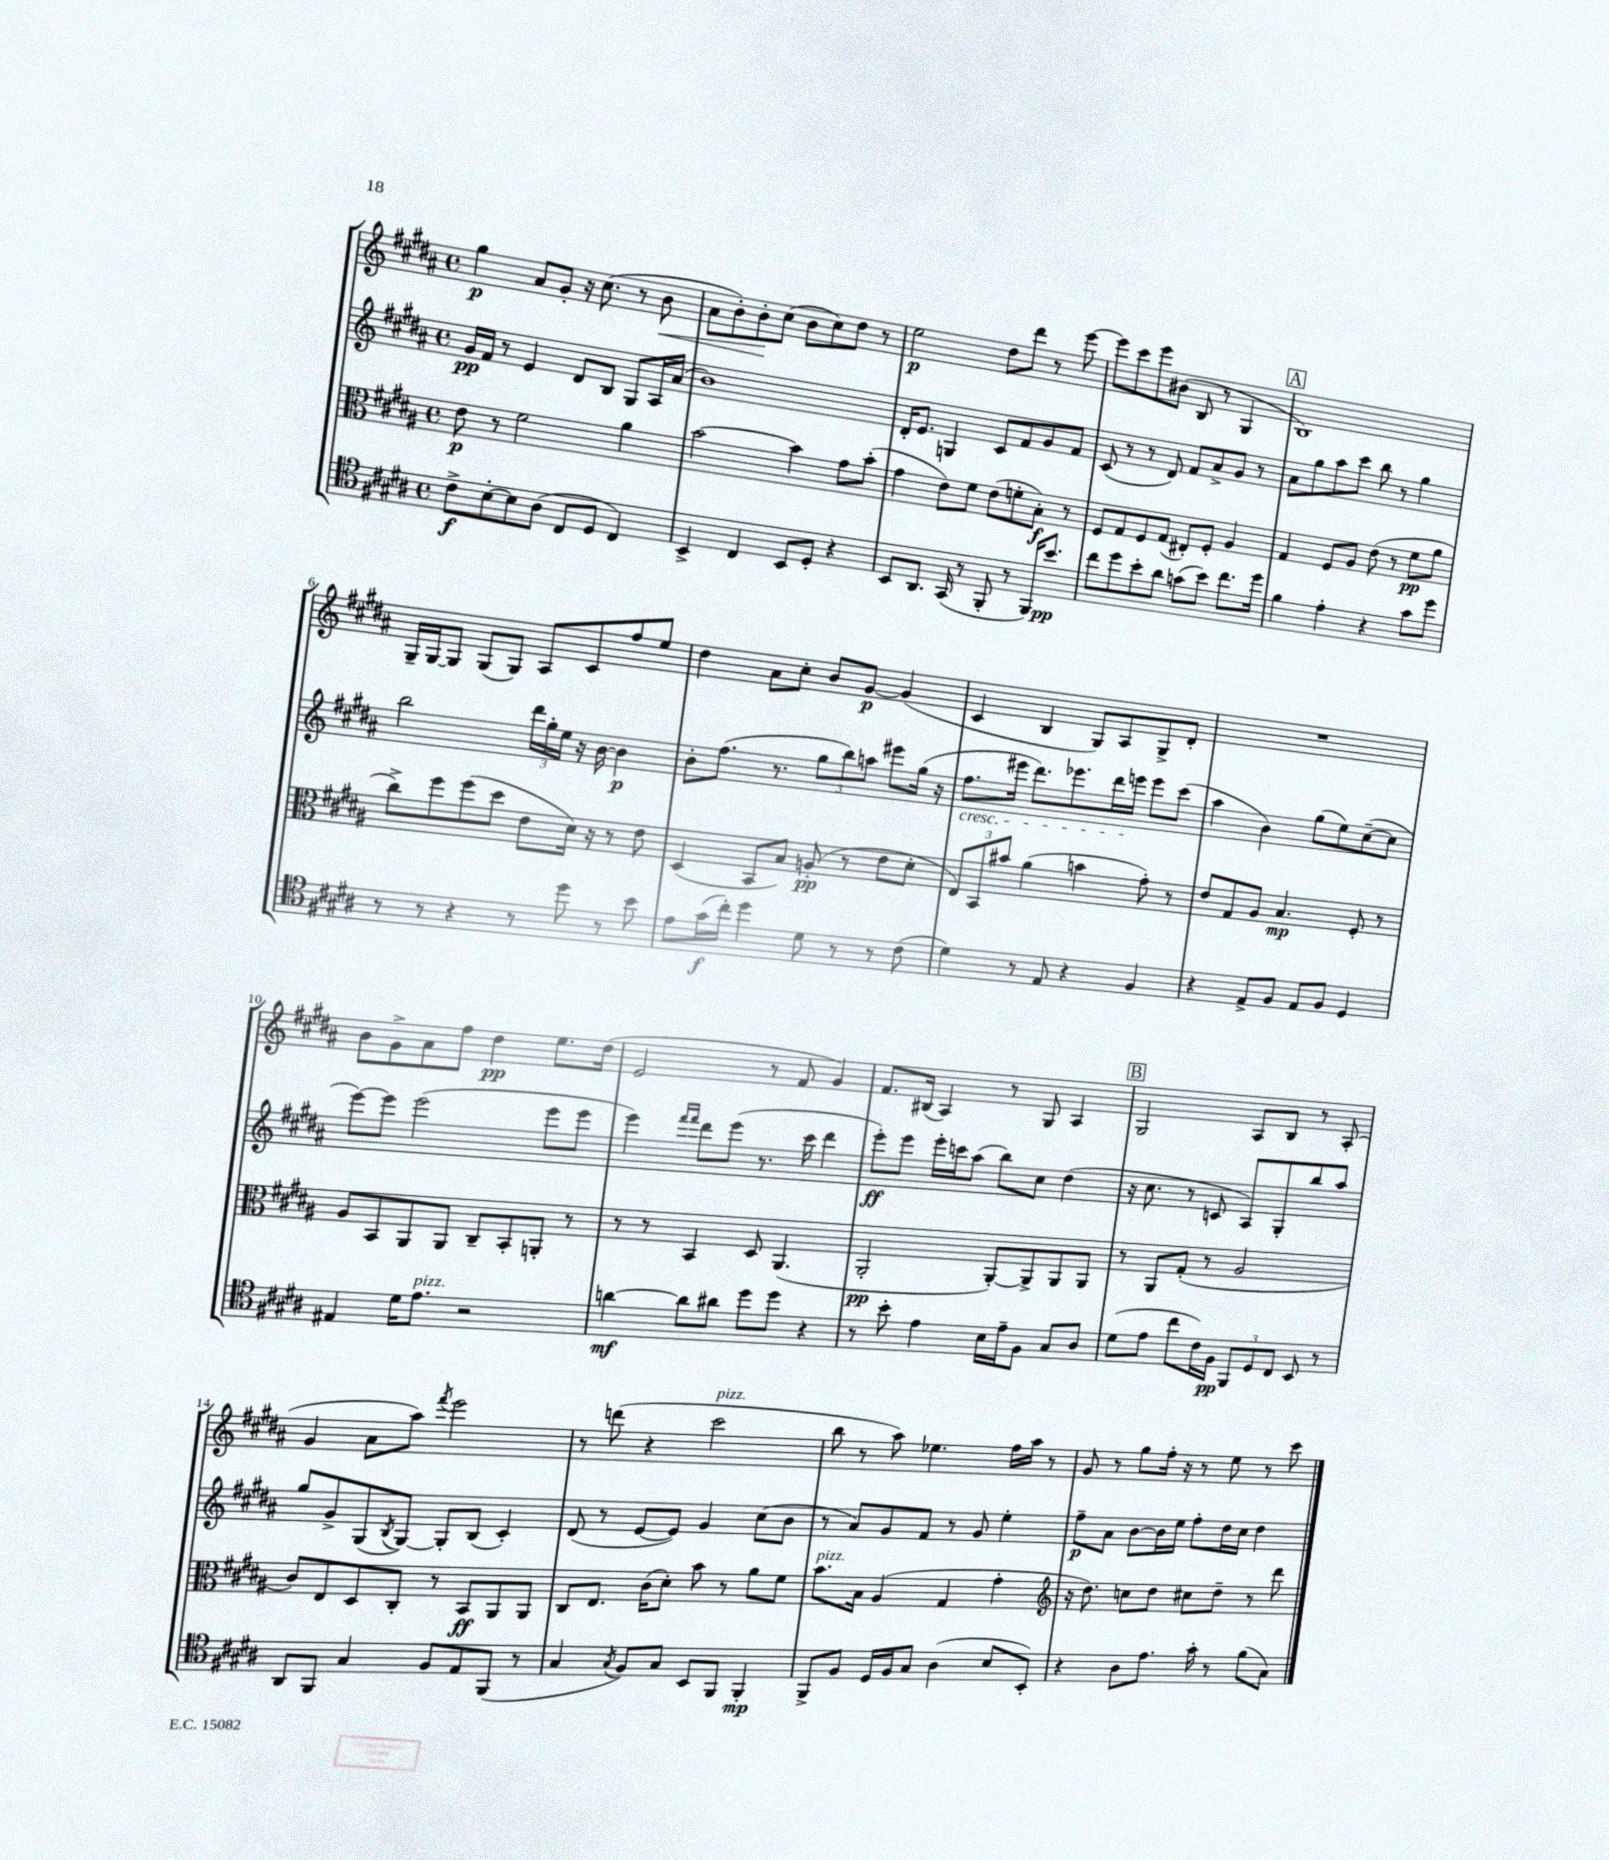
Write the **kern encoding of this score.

**kern	**kern	**kern	**kern
*staff4	*staff3	*staff2	*staff1
*clefC4	*clefC3	*clefG2	*clefG2
*k[f#c#g#d#a#]	*k[f#c#g#d#a#]	*k[f#c#g#d#a#]	*k[f#c#g#d#a#]
*M4/4	*M4/4	*M4/4	*M4/4
*met(c)	*met(c)	*met(c)	*met(c)
8c#^	8e	16g#	4gg#
.	.	16f#	.
[8B'	8r	8r	.
8B]	2f#	4e	8a#
(8A#	.	.	8g#'
8C#	.	8d#	16r
.	.	.	(8.cc#
8D#	.	8B	.
4C#)	4a#	8G#	8r
.	.	16A#	8b
.	.	(16a#	.
=	=	=	=
4BB^	[2b	1b)	8a#
.	.	.	8b')
4C#	.	.	8b'
.	.	.	(8cc#
8BB	4b]	.	8b
8D#'	.	.	8cc#)
4r	8g#	.	8dd#
.	(8b'	.	8r
=	=	=	=
8BB	4g#	16d#'	2ee
.	.	8.e	.
8.AA#	.	.	.
.	8e)	4G	.
(16GG#	.	.	.
8r	8f#	.	.
8FF#'	(8e	8c#	8dd#
8r	8f'	8f#	8ddd#
16FF#)	8B')	8g#	8r
8.b	.	.	.
.	8r	8f#	[8eee
=	=	=	=
8cc#	8F#	(8c#	8eee]
8dd#	8G#	8r	8ccc#
8b'	8F#	8r	8eee
8a#	(8G#	8d#)	(8b#
(8g	8E#')	8f#	8B
8b)	8F#'	8a#^	8r
8.cc#	4A#	8g#	4G#
.	.	8r	.
16dd#	.	.	.
=	=	=	=
4f#	4G#	8a#	1B)
.	.	8gg#	.
4e'	8F#	8aa#	.
.	8A#	8ccc#	.
4r	(8e	8bb	.
.	8r	8r	.
8g#	8f#	4gg#	.
8dd#	8a#	.	.
=	=	=	=
8r	8cc#^)	2bb	16G#~
.	.	.	[16G#
8r	8ff#	.	8G#]
4r	(8ff#	.	(8G#
.	8dd#	.	8G#)
8r	8e	24ddd#	8A#
.	.	24gg#'	.
.	.	24ee	.
8dd#	16d#)	16r	8c#
.	16r	[16b	.
8r	8r	4b]	8ff#
8b	8e	.	8ee
=	=	=	=
8e	(4D#	8b'	4dd#
(16g#	.	(8.ff#	.
16cc#')	.	.	.
4dd#	8BB	.	8a#
.	.	8.r	.
.	8B)	.	8cc#'
8d#	(8A'	12gg#	8b
.	.	12bb)	.
8r	8r	.	[8g#
.	.	12aa	.
8r	8e	8eee#	(4g#]
(8c#	8d#'	(16gg#	.
.	.	16r	.
=	=	=	=
4d#)	12E)	8.ff#	4c#
.	12BB	.	.
.	12b#	.	.
.	.	16eee#	.
8r	(4a#	8.ddd#)	4B
8E	.	.	.
.	.	8.eee-	.
4r	4b	.	8G#)
.	.	16ddd#	8A#
.	.	16eee	.
4F#	8g#')	8eee	8G#^
.	8r	(8ccc#	8d#'
=	=	=	=
4r	8e	4aa#	1r
.	8G#	.	.
8E^	8A#	4b)	.
8F#	4.B	.	.
8E	.	(8gg#	.
8F#	.	8ee)	.
4D#	8F#'	([8cc#~	.
.	8r	8cc#]	.
=	=	=	=
4E#	8A#	[8eee)	8b
.	8BB	8eee]	8g#^
16d#	8AA#	(2eee	8a#
8.e	.	.	.
.	8AA#	.	8ff#
2r	8C#~	.	4dd#
.	8BB'	.	.
.	8AA'	8eee	8.ee
.	8r	8eee	.
.	.	.	(16dd#
=	=	=	=
[4a	8r	4eee)	2e
.	8r	.	.
.	.	16qqfff#	.
.	.	16qqfff#	.
8a]	4BB	8ddd#	.
8a#	.	(8eee	.
8dd#	8D#	8.r	8r
8dd#	(4.AA#	.	8f#
.	.	16ccc#	.
4r	.	4ddd#	4g#)
=	=	=	=
8r	2AA#'	8eee')	8.f#
8b'	.	8eee	.
.	.	.	(16B#
4e	.	16eee'	4A#)
.	.	16ccc	.
.	.	(8aa#	.
16B	[8AA#')	8bb)	8r
16e~	.	.	.
8F#	8AA#^]	8cc#	8G#
8G#	8AA#	(4dd#	4A#
8A#	8AA#	.	.
=	=	=	=
(8d#	8r	16r	2G#
.	.	8.cc#	.
8e	8AA#	.	.
8cc#	(8G#'	8r	.
16c#)	8r	8c	.
16F#	.	.	.
12FF#	2A#	8A#)	8A#
12D#	.	.	.
.	.	8G#'	8B
12C#	.	.	.
8BB	.	8bb	8r
8r	.	8aa#	(8A#'
=	=	=	=
8AA#	8c#)	8gg#	4g#
8FF#	8E	8g#^	.
4G#	8D#	(8G#	8a#
.	.	8qB	.
.	8C#'	[8G#)	8aa#)
.	.	.	8qfff#
8F#	8r	8G#']	2eee
8E	8BB	(8B	.
(8FF#	8AA#	4c#')	.
8r	8AA#	.	.
=	=	=	=
4G#	8C#	(8d#	8r
.	8.E	8r	(8ddd
8qG#	.	.	.
8F#)	.	[8e	4r
.	(16c#	.	.
8G#	8d#')	8e])	.
8BB	8b	4g#	2ccc#
8FF#	8r	.	.
4FF#'	8a#	(8cc#	.
.	8f#	8b	.
=	=	=	=
8FF#^	8.b	8r	8bb
8F#	.	8a#)	8r
.	16B	.	.
16D#	(4A#	8g#	8aa#)
16F#	.	.	.
8G#	.	8f#	4.ee-
(4A#	4G#	8r	.
.	.	8g#	.
8B	4g#'	4ee'	16ff#
.	.	.	16aa#
8BB')	.	.	8r
=	=	=	=
*	*clefG2	*	*
4r	16r	8ff#~	8g#
.	8.dd#)	.	.
.	.	8a#	8r
8A#	8cc	[8b	8gg#
8.e	8dd#	16b]	16ff#'
.	.	16ee	16r
.	8cc#	8ff#'	8r
16g#'	.	.	.
8r	8dd#~	16dd#	8ee
.	.	16cc#	.
(8f#	8r	4dd#	8r
8G#)	8ddd#	.	8ccc#
==	==	==	==
*-	*-	*-	*-
